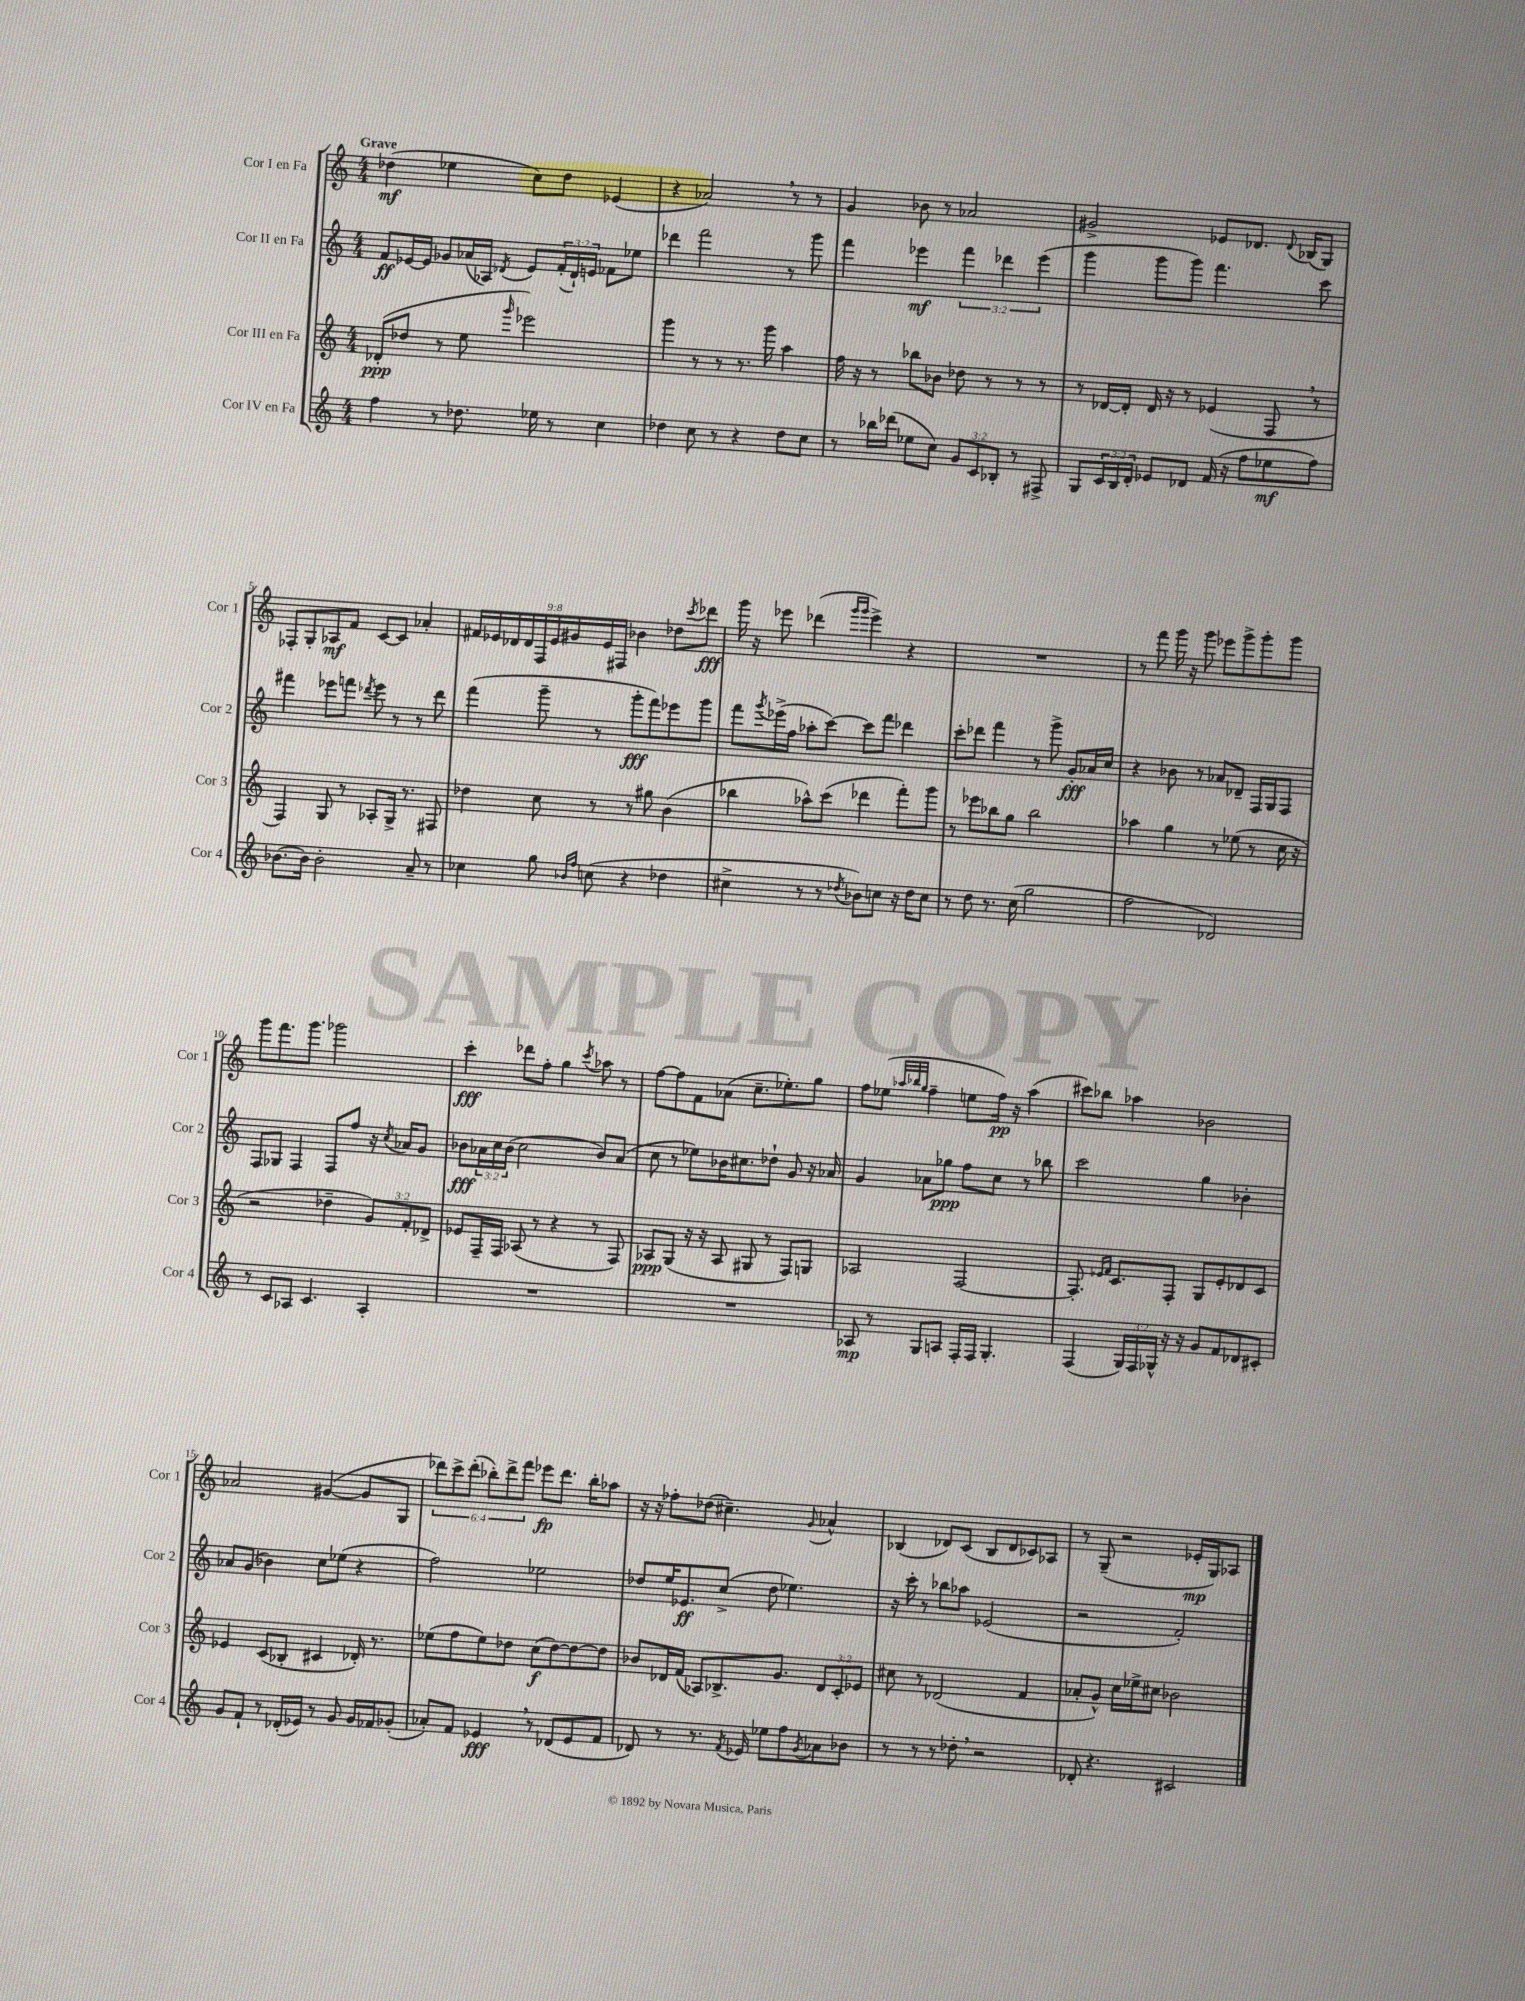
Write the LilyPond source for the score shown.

<<
\new StaffGroup <<
\new Staff = "s0" \with { instrumentName = "Cor I en Fa" shortInstrumentName = "Cor 1" } {
    \clef treble \key c \major \numericTimeSignature \time 4/4 \override Staff.TupletNumber.text = #tuplet-number::calc-fraction-text \tempo "Grave"
    des''4\mf( ees''4 c''8) des''8 ees'4( |
    r4 aes'2) \breathe r8 r8 |
    g'4 bes'8 r8 aes'2 |
    gis'2-> ees'8 des'8. \appoggiatura { des'8 } bes16( g8) |
    fes8-. g8-. aes8\mf f'8 c'8~ c'8 aes'4-. |
    \tuplet 9/8 { fis'16 ees'16 des'16 des'16 f16 ees'16 gis'16 ees'16 fis16 } bes'4 des''8 \acciaccatura { c'''8 } des'''8\fff |
    g'''16 r16 ees'''8 des'''4( \grace { g'''16 g'''16 } ees'''4->) r4 |
    R1 |
    r8 f'''8 g'''16 r16 g'''8 ees'''8 g'''8-> g'''8-. g'''8 |
    g'''8 f'''8. g'''8. ges'''2 |
    c'''4-.\fff des'''8 f''8-. g''4 \acciaccatura { c'''8 } aes''8 r8 |
    f''8~ f''8 f'8 aes'8( c''8.-- ees''8.-.) g''8 |
    f''8 ees''8( \grace { aes''32 bes''32 g''32 } f''4-- e''8 f''16\pp) r16 aes''4( |
    cis'''8) bes''8 aes''4 bes'2 |
    aes'2 gis'4~( gis'8 g8 |
    \tuplet 6/4 { des'''8) c'''8-> des'''8-.( bes''8-.) des'''8-> f'''8 } ees'''8\fp des'''8. bes''16-. aes''8 |
    r16 r16 fes''8-. des''8( cis''4.--) \appoggiatura { g'8 } aes'4-^ |
    bes4( des'8) c'8( bes8 des'8 ces'8) aes8 |
    r8 g8--( r2 ees'16-.\mp g16) aes8 \bar "|." |
}
\new Staff = "s1" \with { instrumentName = "Cor II en Fa" shortInstrumentName = "Cor 2" } {
    \clef treble \key c \major \numericTimeSignature \time 4/4 \override Staff.TupletNumber.text = #tuplet-number::calc-fraction-text
    f'8\ff ees'16~ ees'16 ges'8 aes'16( aes16) \acciaccatura { des'8 } ees'8 \tuplet 3/2 { f'16-.( des'16-!) e'16 } fes'8 ees''8 |
    des'''4 f'''2 r8 g'''8 |
    f'''4 ees'''4\mf \tuplet 3/2 { f'''4 des'''4 ees'''4( } |
    g'''4 g'''8 g'''8) f'''4. c'''8 |
    fis'''4 ees'''8 f'''8 \acciaccatura { des'''8 } ees'''8 r8 r8 des'''8 |
    f'''4( g'''8-- r8 g'''8-.\fff f'''8) ees'''8 g'''8 |
    f'''8 \acciaccatura { g'''8 } ees'''16->( f''16 aes''8-. c'''8~) c'''8 f'''8 des'''4 |
    c'''8-. des'''8 f'''4 r8 g'''8-> g'8-.\fff aes'16 c''16 |
    r4 bes'8 r8 aes'8 des'8-- f16 g16 f8 |
    f8 ges8 f4 f8 f''8 r16 \acciaccatura { c''8 } aes'16 g'8 |
    bes'8\fff \tuplet 3/2 { aes'16 c''16 bes'16( } c''2 bes'8) aes'8( |
    c''8 r8 ees''8) bes'16 cis''8. des''8-! g'8 r16 aes'16 |
    g'4 aes'8 ges''8\ppp f''8 c''8 r8 bes''8 |
    c'''2 g''4 bes'4-. |
    aes'8 g'8( bes'4) c''8 ees''8( r4 |
    f''2) ees''2 |
    des''8 e''16 ees'8.\ff c''8->( des''8 ees''4.) |
    r16 c'''16-. r8 bes''8 aes''8 ees'2( |
    r2 f'2-.) \bar "|." |
}
\new Staff = "s2" \with { instrumentName = "Cor III en Fa" shortInstrumentName = "Cor 3" } {
    \clef treble \key c \major \numericTimeSignature \time 4/4 \override Staff.TupletNumber.text = #tuplet-number::calc-fraction-text
    des'8-.\ppp( des''8 r8 e''8 \grace { g'''16 } ees'''2) |
    g'''4 r8 r8 r8. g'''16 a''4 |
    f''16 r16 r8 bes''8 bes'8 des''8 r8 r8 r8 |
    r8 des'16~ des'16-. des'16 r16 r8 ees'4( f8 \breathe r8 |
    f4) g8 r8 aes8-. g16-> r8. fis8 |
    des''4 c''8 r8 r8 gis''8 b'4( |
    bes''4 aes''8-^) c'''8( des'''4 f'''8-.) g'''8 |
    r8 ees'''8 bes''8 g''8 bes''2 |
    aes''4 g''4 r8 ees''8( r8 c''16 r16 |
    r2 des''4-- \tuplet 3/2 { g'8) f'8-. des'8-> } |
    ees'8 f16-- f16 aes8( r8 r4 r8 f8) |
    aes8\ppp g8( r16 r16 aes8 gis8 r8 f8) g8 |
    aes2 f2~ |
    f8.-. \grace { ees'16 f'16 } c'8. f8-. g8 ees'8-. des'8 c'8 |
    ees'4 c'8( bes8-. cis'4 des'16-.) r8. |
    ees''8( f''8 ees''8) des''8 c''8\f( des''8~) des''8~ des''8 |
    bes'8 des'16 f'16( aes8) bes8.-> g'8. \tuplet 3/2 { des'8 c'8-. ees'8 } |
    cis''8 r8 des'2( f'4 |
    aes'8-. g'8-^) c''16 ees''16-> cis''8 bes'2 \bar "|." |
}
\new Staff = "s3" \with { instrumentName = "Cor IV en Fa" shortInstrumentName = "Cor 4" } {
    \clef treble \key c \major \numericTimeSignature \time 4/4 \override Staff.TupletNumber.text = #tuplet-number::calc-fraction-text
    f''4 r8 des''8. ees''16 r8 c''4 |
    des''4 c''8 r8 r4 des''8 c''8 |
    r8 bes''16 des'''16( ees''8 c''8) \tuplet 3/2 { g'8 c'8 bes8-. } r8 fis8-> |
    g8 \tuplet 3/2 { c'16 b16 d'16-. } ees'8 des'8 f'16( r16 f''8 ees''8\mf f''8) |
    bes'8.~ bes'16 bes'2-. a'8-- r8 |
    ces''4 g''8 \grace { bes'16 f''16 } c''8( r4 des''4 |
    cis''4-> r8 r8 \acciaccatura { des''8 } bes'8) c''8 r16 des''16 c''8 |
    r8 d''8 r8. c''16( g''2 |
    f''2 des'2) |
    r8 c'8 aes8 c'4. aes4-. |
    R1 |
    R1 |
    aes8\mp r8 g8 a8 f16-. f16 g4.-. |
    f4( \tuplet 3/2 { g16) f16 ges16-^ } r16 r16 g'8 f'8 des'8 cis'8-. |
    g'8 f'8-! r8 des'16-.( ees'16) r8 g'8 g'16 fes'16 ges'8-.( |
    aes'8-.) f'8 ees'4\fff \breathe r8 des'8( ees'8 f'8 |
    des'8) r8 r8. \acciaccatura { f'8 } ees'16 ees''8 f''8 \acciaccatura { g'8 } aes'8 bes'8 |
    r8 r8 r8 des''8-. \breathe r2 |
    des'8-. r4. cis'2 \bar "|." |
}
>>
>>
